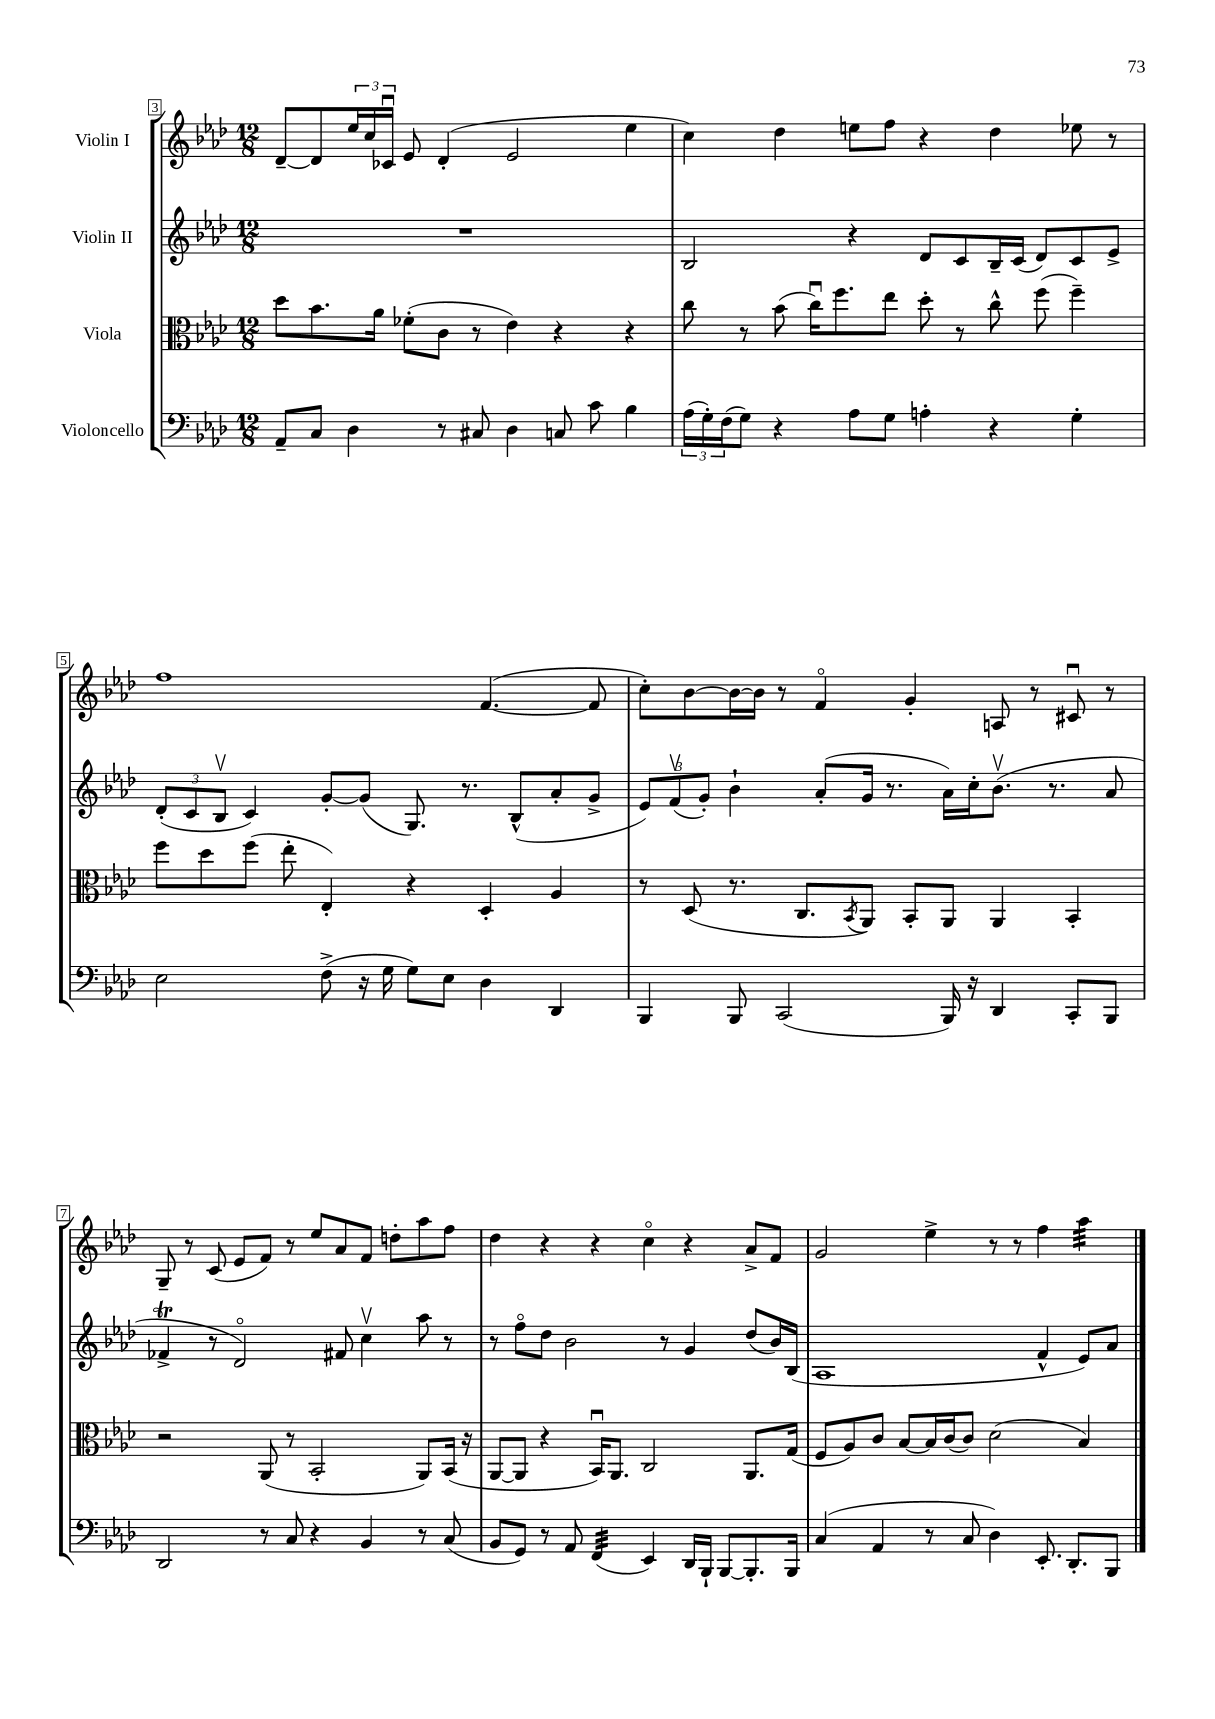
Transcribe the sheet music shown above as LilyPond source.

<<
\new StaffGroup <<
\new Staff = "s0" \with { instrumentName = "Violin I" } {
    \clef treble \key aes \major \numericTimeSignature \time 12/8
    des'8~-- des'8 \tuplet 3/2 { ees''16 c''16 ces'16\downbow } ees'8 des'4-.( ees'2 ees''4 |
    c''4) des''4 e''8 f''8 r4 des''4 ees''8 r8 |
    f''1 f'4.~( f'8 |
    c''8-.) bes'8~ bes'16~ bes'16 r8 f'4\flageolet g'4-. a8 r8 cis'8\downbow r8 |
    g8-- r8 c'8( ees'8 f'8) r8 ees''8 aes'8 f'8 d''8-. aes''8 f''8 |
    des''4 r4 r4 c''4\flageolet r4 aes'8-> f'8 |
    g'2 ees''4-> r8 r8 f''4 aes''4:32 \bar "|." |
}
\new Staff = "s1" \with { instrumentName = "Violin II" } {
    \clef treble \key aes \major \numericTimeSignature \time 12/8
    R1. |
    bes2 r4 des'8 c'8 bes16-- c'16( des'8) c'8 ees'8-> |
    \tuplet 3/2 { des'8-.( c'8 bes8\upbow } c'4) g'8~-. g'8( g8.) r8. bes8-^( aes'8-. g'8-> |
    \tuplet 3/2 { ees'8) f'8\upbow( g'8-.) } bes'4-! aes'8-.( g'16 r8. aes'16) c''16-. bes'8.\upbow( r8. aes'8 |
    fes'4->\trill r8 des'2\flageolet) fis'8 c''4\upbow aes''8 r8 |
    r8 f''8\flageolet des''8 bes'2 r8 g'4 des''8( bes'16) bes16( |
    aes1 f'4-^ ees'8) aes'8 \bar "|." |
}
\new Staff = "s2" \with { instrumentName = "Viola" } {
    \clef alto \key aes \major \numericTimeSignature \time 12/8
    des''8 bes'8. aes'16 fes'8-.( c'8 r8 ees'4) r4 r4 |
    c''8 r8 bes'8( c''16\downbow) f''8. ees''8 des''8-. r8 c''8-^ f''8( f''4--) |
    f''8 des''8 f''8( ees''8-. ees4-.) r4 des4-. aes4 |
    r8 des8( r8. c8. \acciaccatura { bes,8 } aes,8) bes,8-. aes,8 aes,4 bes,4-. |
    r2 aes,8( r8 bes,2-. aes,8) bes,16( r16 |
    aes,8~ aes,8 r4 bes,16\downbow) aes,8. c2 aes,8. g16( |
    f8 aes8) c'8 bes8~ bes16 c'16( c'8) des'2( bes4) \bar "|." |
}
\new Staff = "s3" \with { instrumentName = "Violoncello" } {
    \clef bass \key aes \major \numericTimeSignature \time 12/8
    aes,8-- c8 des4 r8 cis8 des4 c8 c'8 bes4 |
    \tuplet 3/2 { aes16( g16-.) f16( } g8) r4 aes8 g8 a4-. r4 g4-. |
    ees2 f8->( r16 g16 g8) ees8 des4 des,4 |
    bes,,4 bes,,8 c,2( bes,,16) r16 des,4 c,8-. bes,,8 |
    des,2 r8 c8 r4 bes,4 r8 c8( |
    bes,8 g,8) r8 aes,8 f,4:32( ees,4) des,16 bes,,16-! bes,,8~ bes,,8.-. bes,,16 |
    c4( aes,4 r8 c8 des4) ees,8.-. des,8.-. bes,,8 \bar "|." |
}
>>
>>
\layout { \context { \Score currentBarNumber = #3 \override BarNumber.stencil = #(make-stencil-boxer 0.1 0.3 ly:text-interface::print) } }
